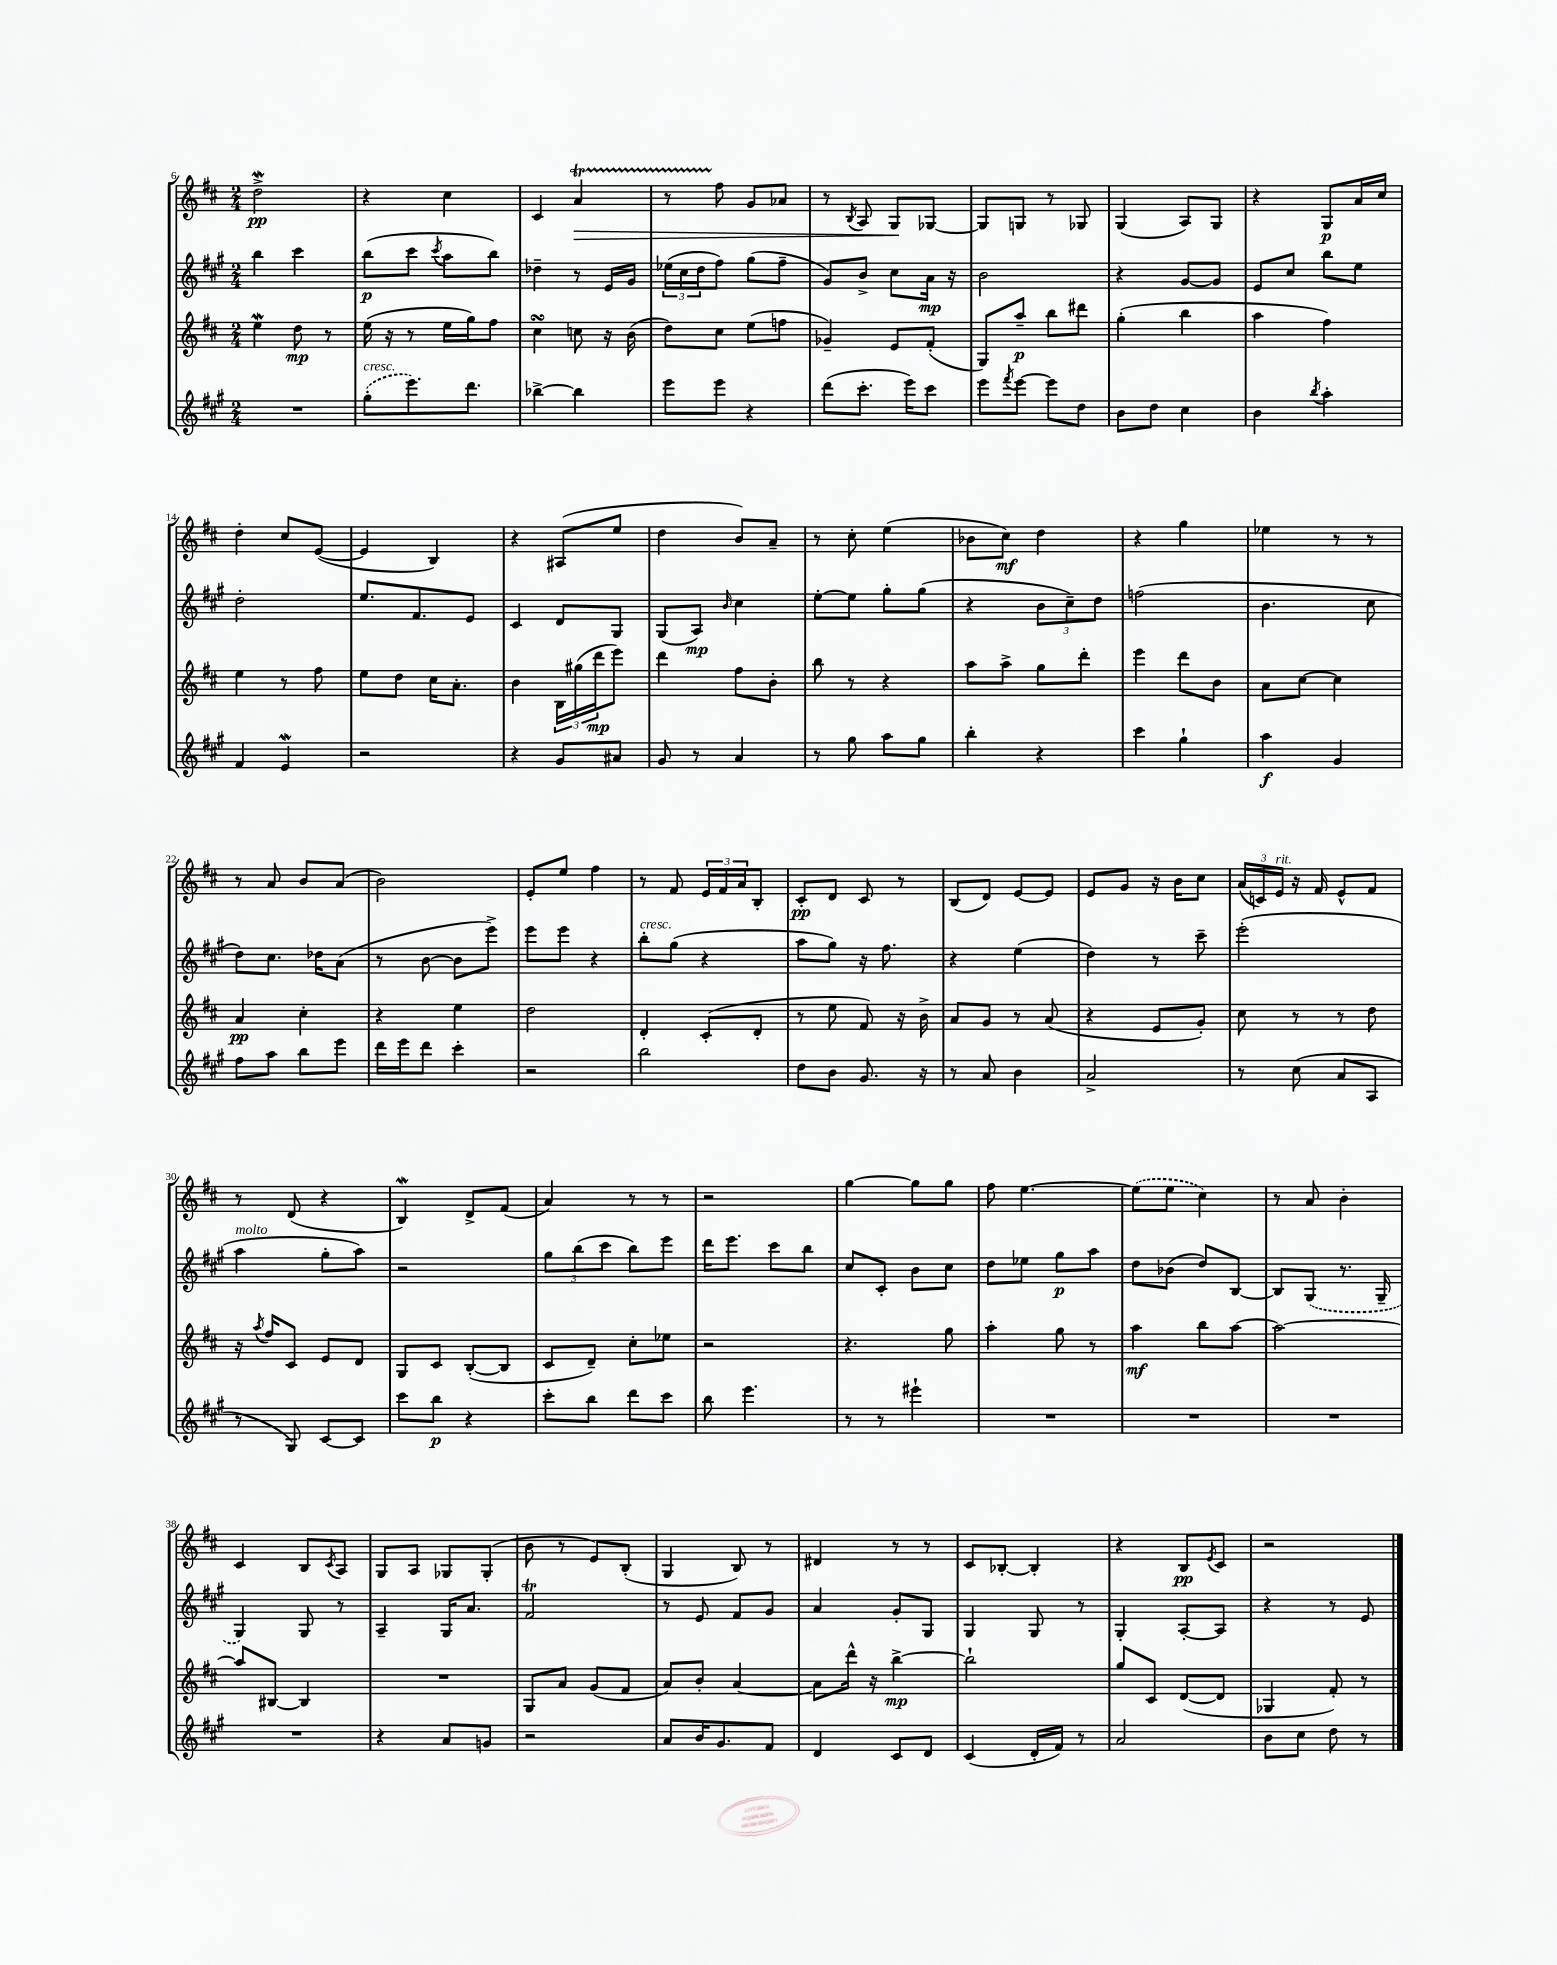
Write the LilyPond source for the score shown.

<<
\new StaffGroup <<
\new Staff = "s0" {
    \clef treble \key d \major \numericTimeSignature \time 2/4
    d''2->\mordent\pp |
    r4 cis''4 |
    cis'4 a'4\startTrillSpan\> |
    r8 fis''8\stopTrillSpan g'8 aes'8 |
    r8 \acciaccatura { b8 } a8 g8\! ges8~ |
    ges8 g8 r8 ges8 |
    g4( a8) g8 |
    r4 g8\p a'16 cis''16 |
    d''4-. cis''8 e'8~( |
    e'4 b4) |
    r4 ais8( e''8 |
    d''4 b'8) a'8-- |
    r8 cis''8-. e''4( |
    bes'8 cis''8\mf) d''4 |
    r4 g''4 |
    ees''4 r8 r8 |
    r8 a'8 b'8 a'8( |
    b'2) |
    e'8-. e''8 fis''4 |
    r8 fis'8 \tuplet 3/2 { e'16 fis'16 a'16 } b8-. |
    cis'8-.\pp d'8 cis'8 r8 |
    b8( d'8) e'8~ e'8 |
    e'8 g'8 r16 b'16 cis''8 |
    \tuplet 3/2 { a'16( c'16) e'16^\markup { \italic "rit." } } r16 fis'16 e'8-^ fis'8 |
    r8 d'8( r4 |
    b4\mordent) d'8-> fis'8( |
    a'4) r8 r8 |
    r2 |
    g''4~ g''8 g''8 |
    fis''8 e''4.~ |
    \once \slurDashed e''8( e''8 cis''4) |
    r8 a'8 b'4-. |
    cis'4 b8 \acciaccatura { cis'8 } a8 |
    g8 a8 ges8 ges8-.( |
    b'8 r8 e'8) b8-.( |
    g4 b8) r8 |
    dis'4 r8 r8 |
    cis'8 bes8~-. bes4-. |
    r4 b8\pp \acciaccatura { e'8 } cis'8 |
    r2 \bar "|." |
}
\new Staff = "s1" {
    \clef treble \key a \major \numericTimeSignature \time 2/4
    b''4 cis'''4 |
    b''8\p( cis'''8 \acciaccatura { cis'''8 } a''8 b''8) |
    des''4-- r8 e'16 gis'16 |
    \tuplet 3/2 { ees''16( cis''16 d''16 } fis''8) gis''8( fis''8-- |
    gis'8) b'8-> cis''8 a'16\mp r16 |
    b'2 |
    r4 gis'8~ gis'8 |
    e'8 cis''8 b''8 e''8 |
    d''2-. |
    e''8. fis'8. e'8 |
    cis'4 d'8 gis8 |
    gis8( a8\mp) \grace { b'16 } cis''4 |
    e''8~-. e''8 gis''8-. gis''8( |
    r4 \tuplet 3/2 { b'8 cis''8--) d''8 } |
    f''2( |
    b'4. cis''8 |
    d''8) cis''8. des''16 a'8( |
    r8 b'8~ b'8 e'''8->) |
    e'''8 e'''8 r4 |
    b''8-.^\markup { \italic "cresc." } gis''8( r4 |
    a''8 gis''8) r16 fis''8. |
    r4 e''4( |
    d''4) r8 cis'''8-- |
    e'''2-.( |
    a''4^\markup { \italic "molto" } gis''8-. a''8) |
    r2 |
    \tuplet 3/2 { gis''8 b''8( cis'''8 } b''8) e'''8 |
    d'''16 e'''8. cis'''8 b''8 |
    cis''8 cis'8-. b'8 cis''8 |
    d''8 ees''8 gis''8\p a''8 |
    d''8 bes'8( d''8) b8~ |
    b8 \once \slurDashed gis8( r8. gis16-- |
    gis4) gis8 r8 |
    a4-- gis16 a'8. |
    fis'2\trill |
    r8 e'8 fis'8 gis'8 |
    a'4 gis'8-. gis8 |
    gis4 gis8 r8 |
    gis4-. a8~-. a8 |
    r4 r8 e'8 \bar "|." |
}
\new Staff = "s2" {
    \clef treble \key d \major \numericTimeSignature \time 2/4
    e''4\mordent d''8\mp r8 |
    e''16( r16 r8 e''16 g''16) fis''8 |
    cis''4\turn c''8 r16 b'16( |
    d''8) cis''8 e''8( f''8 |
    ges'4--) e'8 fis'8-.( |
    g8) a''8--\p b''8 dis'''8 |
    g''4-.( b''4 |
    a''4 fis''4) |
    e''4 r8 fis''8 |
    e''8 d''8 cis''16 a'8.-. |
    b'4 \tuplet 3/2 { b16 gis''16( d'''16\mp } e'''8) |
    d'''4 fis''8 b'8-. |
    b''8 r8 r4 |
    a''8 a''8-> g''8 d'''8-. |
    e'''4 d'''8 b'8 |
    a'8 cis''8~ cis''4 |
    a'4\pp cis''4-. |
    r4 e''4 |
    d''2 |
    d'4-. cis'8-.( d'8-. |
    r8 e''8 fis'8) r16 b'16-> |
    a'8 g'8 r8 a'8( |
    r4 e'8 g'8-.) |
    cis''8 r8 r8 d''8 |
    r16 \acciaccatura { a''8 } fis''16 cis'8 e'8 d'8 |
    g8 cis'8 b8~-.( b8 |
    cis'8 d'8--) cis''8-. ees''8 |
    r2 |
    r4. g''8 |
    a''4-. g''8 r8 |
    a''4\mf b''8 a''8~ |
    a''2~ |
    a''8 bis8~ bis4 |
    R2 |
    g8 a'8 g'8( fis'8 |
    a'8) b'8-. a'4~ |
    a'8 d'''16-^ r16 b''4~->\mp |
    b''2-! |
    g''8 cis'8 d'8~( d'8 |
    ges4 fis'8-.) r8 \bar "|." |
}
\new Staff = "s3" {
    \clef treble \key a \major \numericTimeSignature \time 2/4
    R2 |
    \once \slurDashed gis''8-.^\markup { \italic "cresc." }( e'''8.) d'''8. |
    bes''4~-> bes''4 |
    e'''8 e'''8 r4 |
    d'''8( cis'''8.-. e'''16) cis'''8 |
    e'''8 \acciaccatura { fis'''8 } e'''8~ e'''8 d''8 |
    b'8 d''8 cis''4 |
    b'4 \acciaccatura { b''8 } a''4-. |
    fis'4 e'4\mordent |
    r2 |
    r4 gis'8 ais'8 |
    gis'8 r8 a'4 |
    r8 gis''8 a''8 gis''8 |
    b''4-. r4 |
    cis'''4 gis''4-! |
    a''4\f gis'4 |
    fis''8 a''8 b''8 e'''8 |
    d'''16 e'''16 d'''8 cis'''4-. |
    r2 |
    b''2 |
    d''8 b'8 gis'8. r16 |
    r8 a'8 b'4 |
    a'2-> |
    r8 cis''8( a'8 a8 |
    r8 gis8) cis'8~ cis'8 |
    cis'''8 b''8\p r4 |
    cis'''8-. b''8 d'''8 cis'''8 |
    b''8 e'''4. |
    r8 r8 eis'''4-! |
    R2 |
    R2 |
    R2 |
    R2 |
    r4 a'8 g'8 |
    r2 |
    a'8 b'16 gis'8. fis'8 |
    d'4 cis'8 d'8 |
    cis'4( d'16-. fis'16) r8 |
    a'2 |
    b'8 cis''8 d''8 r8 \bar "|." |
}
>>
>>
\layout { \context { \Score currentBarNumber = #6 } }
